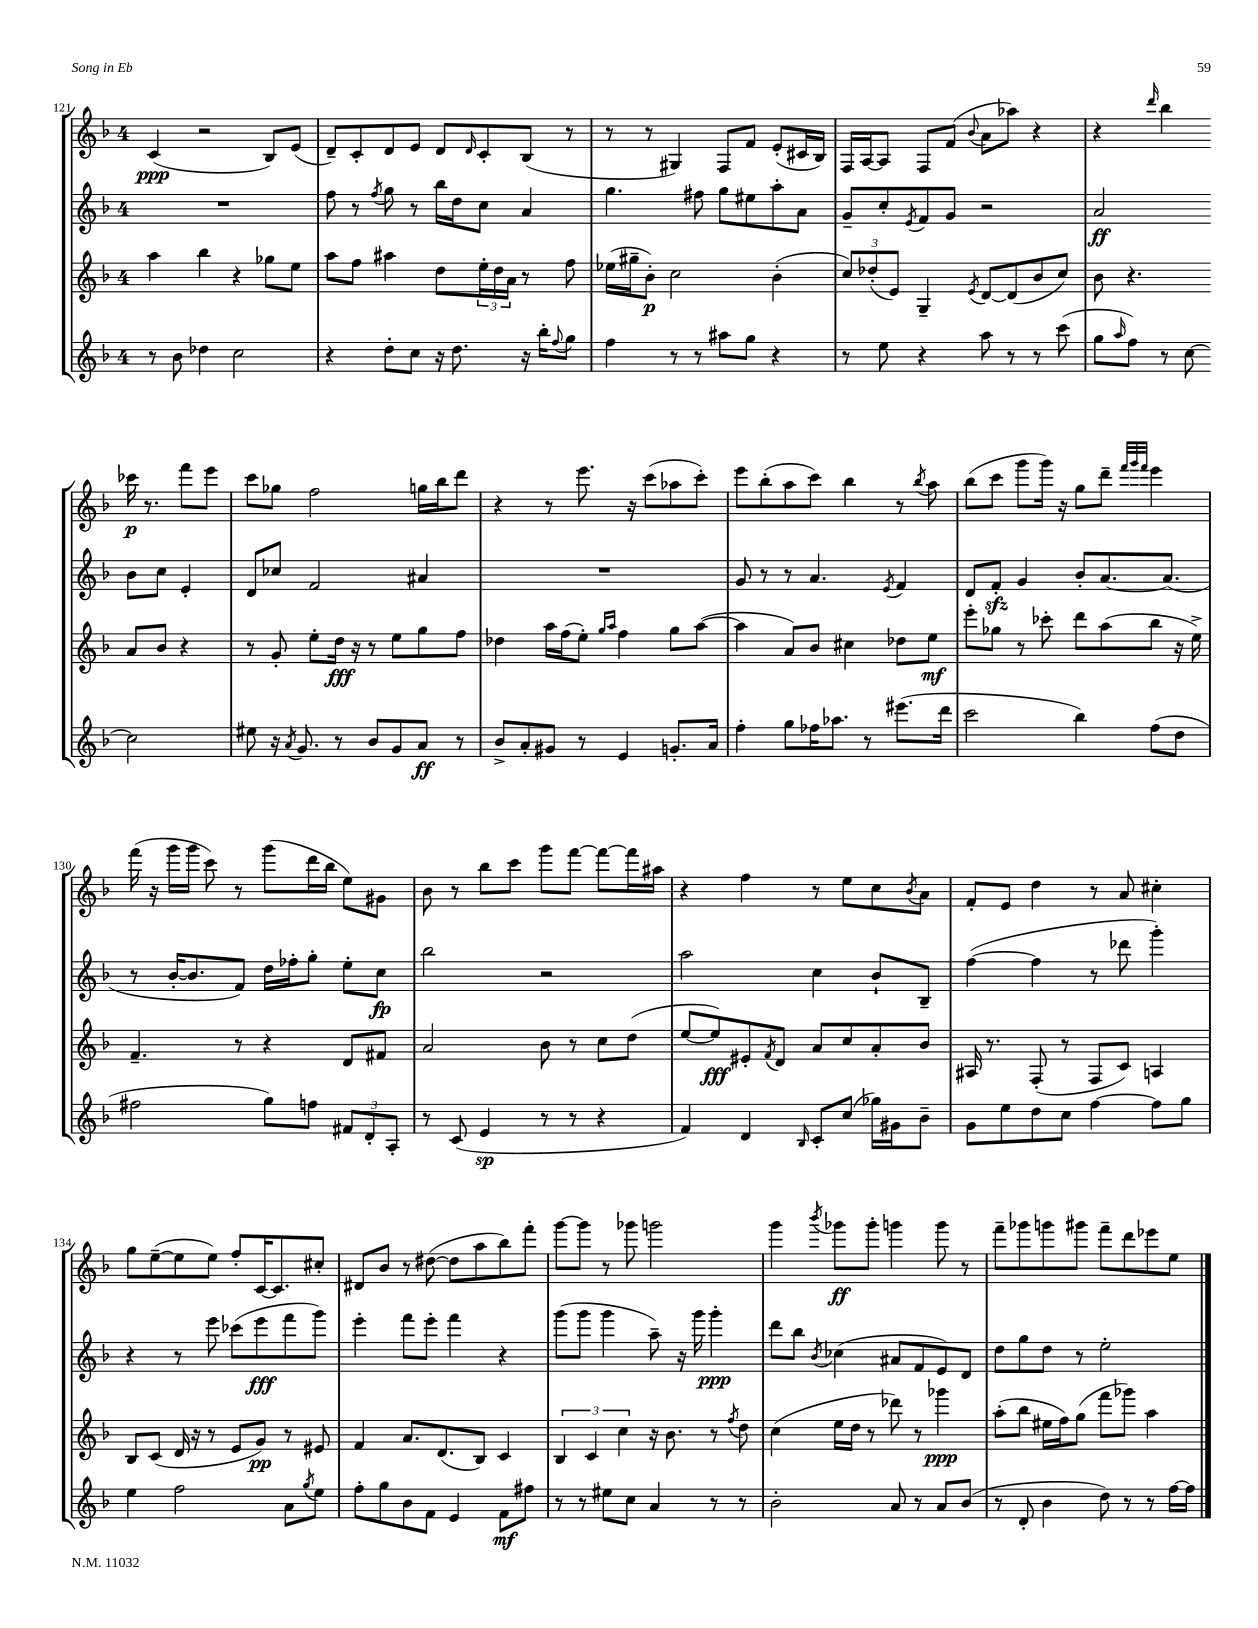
<<
\new StaffGroup <<
\new Staff = "s0" {
    \clef treble \key f \major \once \override Staff.TimeSignature.style = #'single-digit \time 4/4
    c'4\ppp( r2 bes8) e'8( |
    d'8--) c'8-. d'8 e'8 d'8 \grace { d'16 } c'8-. bes8( r8 |
    r8 r8 gis4) f8 f'8 e'8-.( cis'16 bes16) |
    f16 a16~ a8 f8 f'8( \appoggiatura { bes'8 } a'8 aes''8) r4 |
    r4 \grace { d'''16 } bes''4 ces'''16\p r8. f'''8 e'''8 |
    c'''8 ges''8 f''2 g''16 bes''16 d'''8 |
    r4 r8 e'''8. r16 c'''8( aes''8 c'''8-.) |
    e'''8 bes''8-.( a''8 c'''8) bes''4 r8 \acciaccatura { bes''8 } a''8 |
    bes''8( c'''8 g'''8 g'''16) r16 g''8 d'''8-- \grace { f'''32 g'''32 f'''32 } e'''4 |
    f'''16( r16 g'''16 g'''16 c'''8) r8 g'''8( d'''16 bes''16 e''8) gis'8 |
    bes'8 r8 bes''8 c'''8 g'''8 f'''8~ f'''8~ f'''16 ais''16 |
    r4 f''4 r8 e''8 c''8 \acciaccatura { bes'8 } a'8 |
    f'8-. e'8 d''4 r8 a'8 cis''4-. |
    g''8 e''8~--( e''8 e''8) f''8-. c'16~ c'8. cis''8-. |
    dis'8 bes'8 r8 dis''8~( dis''8 a''8 bes''8) f'''8-. |
    g'''8~ g'''8 r8 ges'''8 g'''2 |
    g'''4 \acciaccatura { bes'''8 } ges'''8\ff ges'''8-. g'''4 g'''8 r8 |
    f'''8-- ges'''8 g'''8 gis'''8 f'''8-- d'''8 ees'''8 e''8 \bar "|." |
}
\new Staff = "s1" {
    \clef treble \key f \major \once \override Staff.TimeSignature.style = #'single-digit \time 4/4
    R1 |
    f''8 r8 \acciaccatura { f''8 } g''8 r8 bes''16 d''16 c''8 a'4 |
    g''4. fis''8 g''8 eis''8 a''8-. a'8 |
    g'8-- c''8-. \acciaccatura { e'8 } f'8 g'8 r2 |
    a'2\ff bes'8 c''8 e'4-. |
    d'8 ces''8 f'2 ais'4 |
    R1 |
    g'8 r8 r8 a'4. \acciaccatura { e'8 } f'4 |
    d'8 f'8-.\sfz g'4 bes'8-. a'8.~ a'8.( |
    r8 bes'16~-. bes'8. f'8) d''16 fes''16-. g''8-. e''8-. c''8\fp |
    bes''2 r2 |
    a''2 c''4 bes'8-! bes8-- |
    f''4~( f''4 r8 des'''8 g'''4-.) |
    r4 r8 e'''8 ces'''8( e'''8\fff f'''8 g'''8) |
    e'''4-. f'''8 e'''8-. f'''4 r4 |
    g'''8( g'''8 g'''4 a''8--) r16 g'''16 g'''4-.\ppp |
    d'''8 bes''8 \acciaccatura { bes'8 } ces''4( ais'8 f'8 e'8) d'8 |
    d''8 g''8 d''8 r8 e''2-. \bar "|." |
}
\new Staff = "s2" {
    \clef treble \key f \major \once \override Staff.TimeSignature.style = #'single-digit \time 4/4
    a''4 bes''4 r4 ges''8 e''8 |
    a''8 f''8 ais''4 d''8 \tuplet 3/2 { e''16-. d''16 a'16 } r8 f''8 |
    ees''16( gis''16-- bes'8-.\p) c''2 bes'4-.( |
    \tuplet 3/2 { c''8) des''8-.( e'8) } g4-- \acciaccatura { e'8 } d'8~ d'8( bes'8 c''8) |
    bes'8 r4. a'8 bes'8 r4 |
    r8 g'8-. e''8-. d''16\fff r16 r8 e''8 g''8 f''8 |
    des''4 a''16 f''16( e''8-.) \grace { g''16 a''16 } f''4 g''8 a''8~( |
    a''4 a'8) bes'8 cis''4 des''8 e''8\mf |
    e'''8-. ges''8 r8 ces'''8-. d'''8 a''8( bes''8 r16 e''16->) |
    f'4.-- r8 r4 d'8 fis'8 |
    a'2 bes'8 r8 c''8 d''8( |
    e''8~ e''8\fff) eis'8-. \acciaccatura { f'8 } d'8 a'8 c''8 a'8-. bes'8 |
    ais16 r8. f8-.( r8 f8 c'8) a4 |
    bes8 c'8( d'16 r16 r8 e'8 g'8\pp) r8 eis'8 |
    f'4 a'8. d'8.( bes8) c'4 |
    \tuplet 3/2 { bes4 c'4 c''4 } r16 bes'8. r8 \acciaccatura { f''8 } d''8 |
    c''4( e''16 d''16 r8 des'''8) r8 ges'''4\ppp |
    a''8-.( bes''8 eis''16 f''16) g''8( f'''8 ges'''8) a''4 \bar "|." |
}
\new Staff = "s3" {
    \clef treble \key f \major \once \override Staff.TimeSignature.style = #'single-digit \time 4/4
    r8 bes'8 des''4 c''2 |
    r4 d''8-. c''8 r16 d''8. r16 bes''16-. \appoggiatura { f''8 } g''8 |
    f''4 r8 r8 ais''8 g''8 r4 |
    r8 e''8 r4 a''8 r8 r8 c'''8( |
    g''8 \grace { a''16 } f''8) r8 c''8~ c''2 |
    eis''8 r16 \acciaccatura { a'8 } g'8. r8 bes'8 g'8 a'8\ff r8 |
    bes'8-> a'8-. gis'8 r8 e'4 g'8.-. a'16 |
    f''4-. g''8 fes''16 aes''8. r8 eis'''8.( d'''16 |
    c'''2 bes''4) f''8( d''8 |
    fis''2 g''8) f''8 \tuplet 3/2 { fis'8 d'8-. a8-. } |
    r8 c'8( e'4\sp r8 r8 r4 |
    f'4) d'4 \grace { bes16 } c'8-. c''8( ges''16) gis'16 bes'8-- |
    g'8 e''8 d''8 c''8 f''4~ f''8 g''8 |
    e''4 f''2 a'8 \acciaccatura { g''8 } e''8 |
    f''8-. g''8 bes'8 f'8 e'4 f'8\mf fis''8 |
    r8 r8 eis''8 c''8 a'4 r8 r8 |
    bes'2-. a'8 r8 a'8 bes'8( |
    r8 d'8-. bes'4 d''8) r8 r8 f''16~ f''16 \bar "|." |
}
>>
>>
\layout { \context { \Score currentBarNumber = #121 } }
